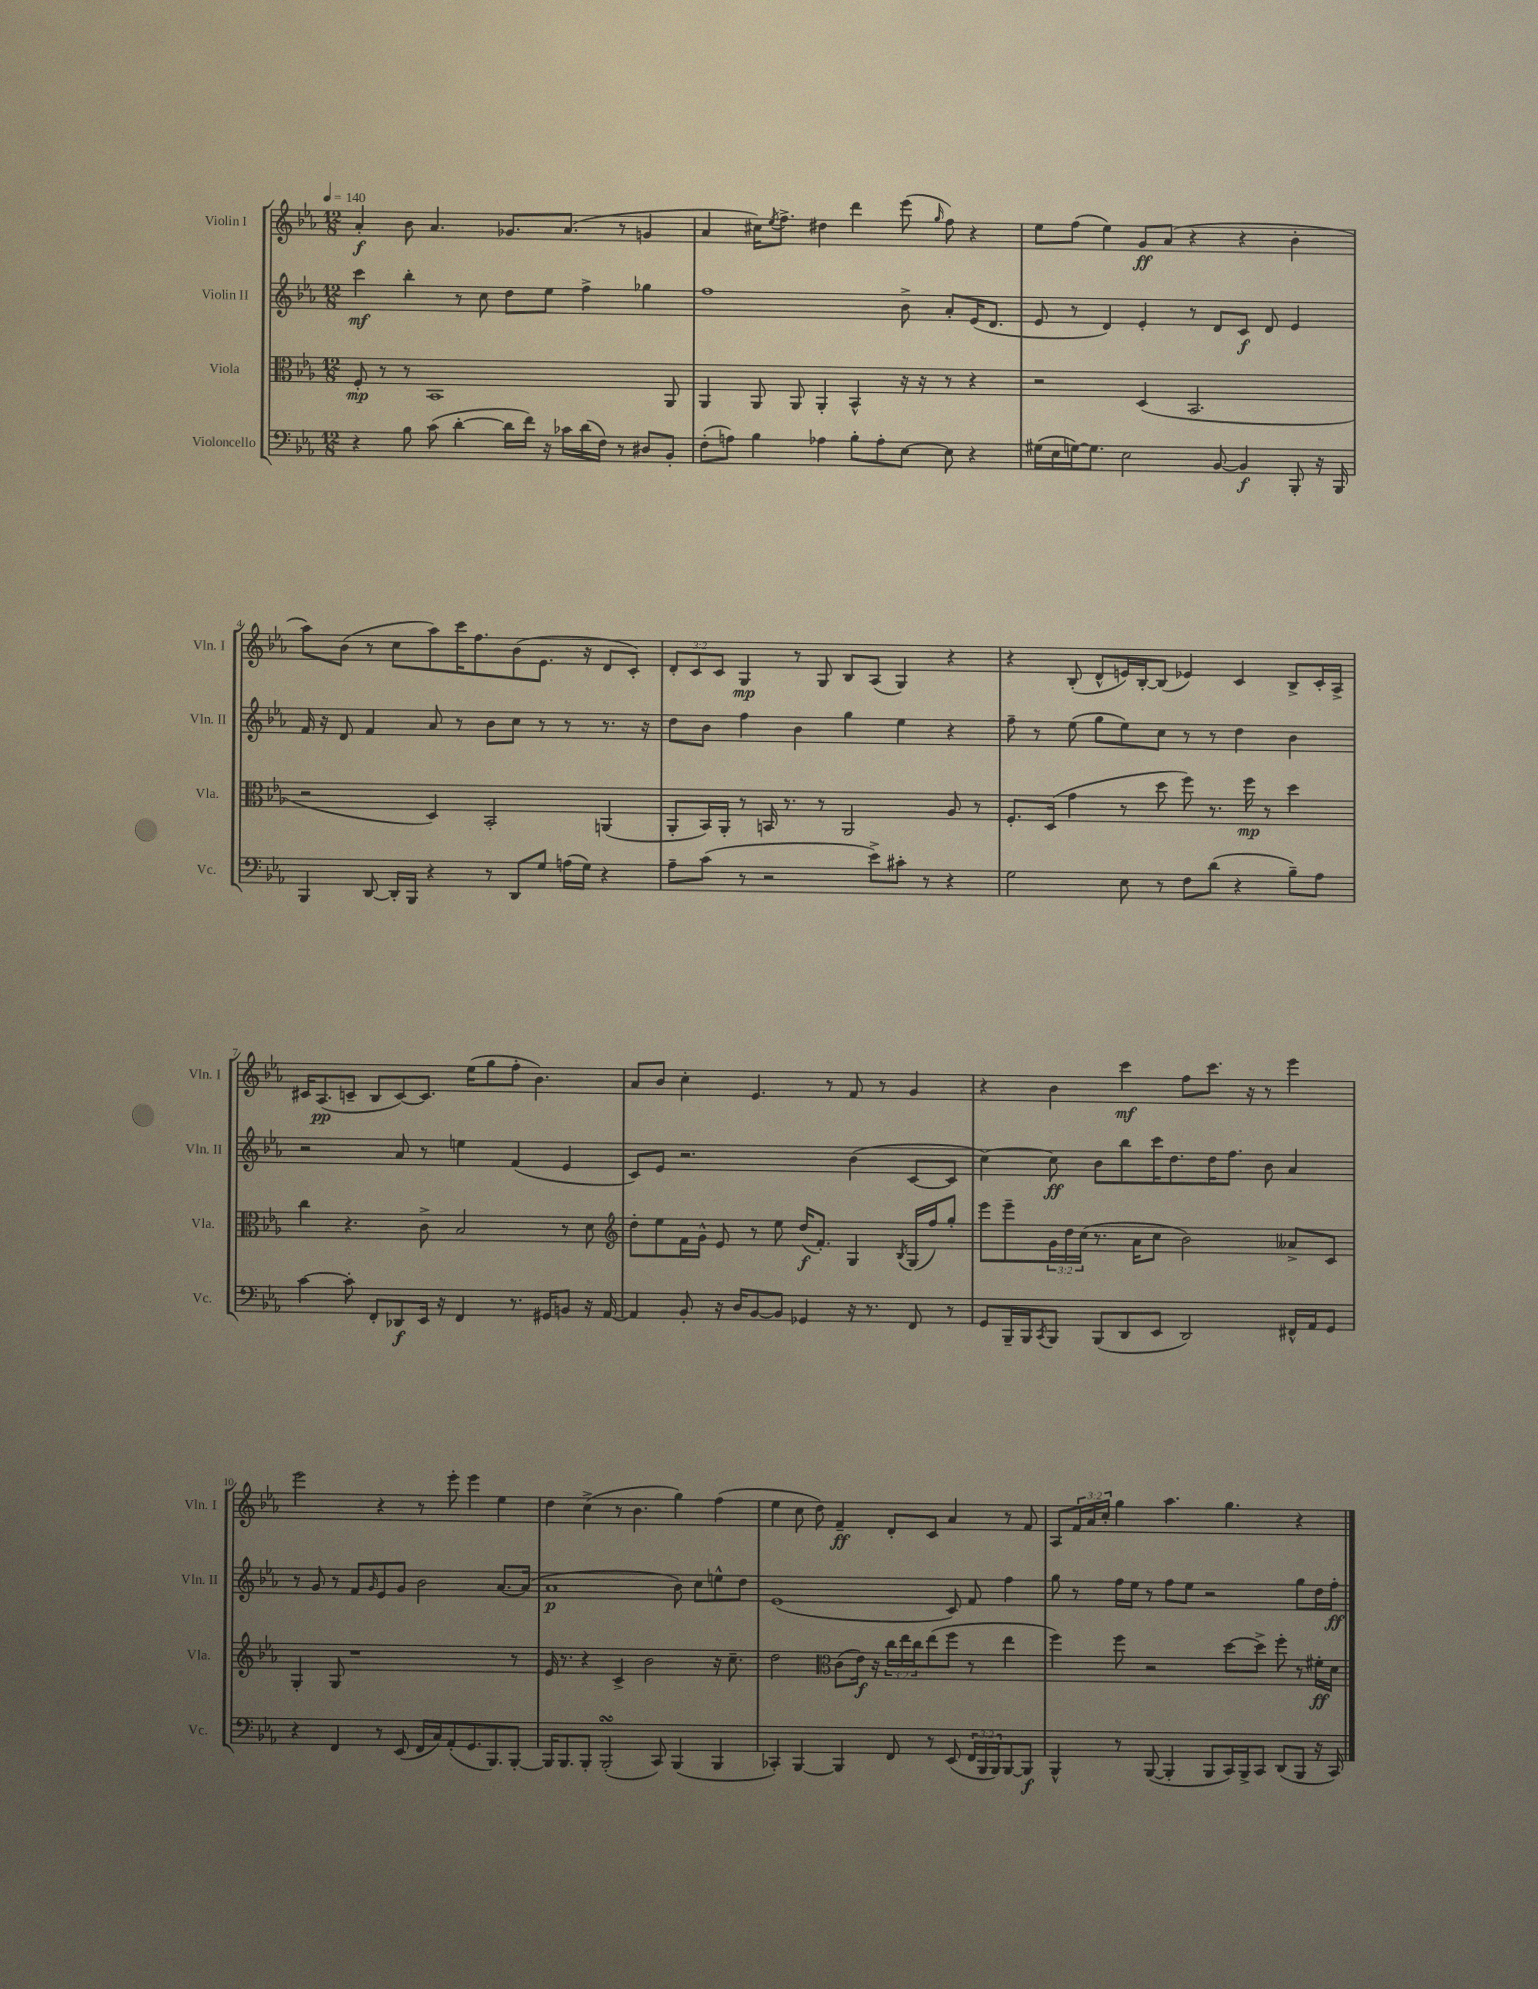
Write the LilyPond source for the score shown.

<<
\new StaffGroup <<
\new Staff = "s0" \with { instrumentName = "Violin I" shortInstrumentName = "Vln. I" } {
    \clef treble \key ees \major \numericTimeSignature \time 12/8 \override Staff.TupletNumber.text = #tuplet-number::calc-fraction-text \tempo 4 = 140
    aes'4-.\f bes'8 aes'4. ges'8. aes'8.( r8 g'4 |
    aes'4 cis''16) \acciaccatura { ees''8 } f''8.-> dis''4 d'''4 ees'''8( \grace { g''16 } f''8) r4 |
    ees''8 f''8( ees''4) g'8\ff aes'8( r4 r4 bes'4-. |
    aes''8) bes'8( r8 c''8 aes''8) c'''16 f''8. bes'8( ees'8. r16 d'8 c'8-.) |
    \tuplet 3/2 { d'8-. c'8 c'8 } g4\mp r8 g8 bes8 aes8( g4) r4 |
    r4 bes8-.( d'8-^ e'16) bes16~-. bes8( ees'4) c'4 bes8-> c'16-. aes16-> |
    cis'16 aes8.\pp( c'8-- bes8 c'8~) c'8. ees''16( g''8 f''8-. bes'4.) |
    aes'8 bes'8 c''4-. ees'4. r8 f'8 r8 g'4 |
    r4 bes'4 c'''4\mf f''8 c'''8. r16 r8 ees'''4 |
    ees'''2 r4 r8 ees'''8-. ees'''4 ees''4 |
    d''4 c''4->( r8 bes'4. g''4) f''4( |
    ees''4 c''8 d''8) f'4--\ff d'8-. c'8 aes'4 r8 f'8 |
    aes8 \tuplet 3/2 { f'16 aes'16 c''16-. } g''4 aes''4. g''4. r4 \bar "|." |
}
\new Staff = "s1" \with { instrumentName = "Violin II" shortInstrumentName = "Vln. II" } {
    \clef treble \key ees \major \numericTimeSignature \time 12/8
    c'''4\mf bes''4-. r8 c''8 d''8 ees''8 f''4-> ges''4 |
    f''1 bes'8-> aes'8-. ees'16( d'8. |
    ees'8 r8 d'4) ees'4-. r8 d'8 c'8\f d'8 ees'4 |
    f'16 r16 d'8 f'4 aes'8 r8 bes'8 c''8 r8 r8 r8. r16 |
    d''8 bes'8 f''4 bes'4 g''4 ees''4 r4 |
    f''8-- r8 ees''8( g''8 ees''8) c''8 r8 r8 d''4 bes'4 |
    r2 aes'8 r8 e''4 f'4( ees'4 |
    c'8) ees'8 r2. bes'4( c'8~ c'8 |
    c''4~) c''8\ff bes'8 bes''8 c'''16 d''8. d''16 f''8. bes'8 aes'4 |
    r8 g'8 r8 f'8 \grace { g'16 } ees'8 g'8 bes'2 aes'8.~ aes'16( |
    aes'1\p bes'8) c''8 e''8-^ d''8 |
    ees'1( c'8) f'8 f''4 |
    g''8 r8 f''16 ees''16 r8 f''8 ees''8 r2 g''8 d''16 f''16-.\ff \bar "|." |
}
\new Staff = "s2" \with { instrumentName = "Viola" shortInstrumentName = "Vla." } {
    \clef alto \key ees \major \numericTimeSignature \time 12/8 \override Staff.TupletNumber.text = #tuplet-number::calc-fraction-text
    f8-.\mp r8 r8 bes,1 aes,8 |
    aes,4 aes,8 aes,8 aes,4-. bes,4-^ r16 r16 r8 r4 |
    r2 d4( bes,2. |
    r2 d4) bes,2-. a,4( |
    aes,8-. bes,16) aes,16-. r8 b,16 r8. r8 aes,2 aes8 r8 |
    f8.-. d16( g'4 r8 d''8 f''8) r8. f''16\mp r8 d''4 |
    c''4 r4. c'8-> bes2 r8 d'8 |
    \clef treble d''8-. ees''8 f'16 g'16-^ ees'8 r8 ees''8 d''16\f( f'8.-.) g4 \acciaccatura { bes8 } g16( f''16) g''8-. |
    ees'''8 ees'''8-- \tuplet 3/2 { g'16 d''16 c''16( } r8. aes'16 c''8 bes'2) aeses'8-> c'8 |
    g4-. g8 r1 r8 |
    ees'16 r8. r4 c'4-> bes'2 r16 c''8.-- |
    d''2 \clef alto c'8( ees'16\f) r16 \tuplet 3/2 { c''16 ees''16 c''16 } ees''8( f''8 r8 ees''4 |
    f''4) f''8 r2 d''8~ d''8-> f''8-. r8 fis'16-.\ff d'16 \bar "|." |
}
\new Staff = "s3" \with { instrumentName = "Violoncello" shortInstrumentName = "Vc." } {
    \clef bass \key ees \major \numericTimeSignature \time 12/8 \override Staff.TupletNumber.text = #tuplet-number::calc-fraction-text
    r4 bes8 c'8( d'4~-. d'16 f'16) r16 ces'16 d'16( f16) r8 dis8 bes,8-. |
    f8-.( a8) bes4 aes4 bes8-. aes8-. ees8~ ees8 r4 |
    gis16( ees16 g16~) g8. ees2 bes,8~ bes,4\f bes,,8-. r16 bes,,16 |
    bes,,4 d,8~ d,16-. bes,,16 r4 r8 d,8 g8 a16( g16) r4 |
    aes8-- c'8( r8 r2 ees'8->) cis'8-. r8 r4 |
    g2 ees8 r8 f8 d'8( r4 bes8--) aes8 |
    c'4~ c'8-. f,8-. des,8\f ees,16 r16 f,4 r8. gis,16 b,8 r16 aes,16~ |
    aes,4 bes,8-. r16 d16 bes,8~ bes,8 ges,4 r16 r8. f,8 r8 |
    g,8 bes,,16-- bes,,16 \acciaccatura { c,8 } bes,,8 bes,,8( d,8 ees,8 d,2) fis,16-^ aes,16 g,8 |
    r4 f,4 r8 ees,8( f,16 c16) aes,8-.( g,8. bes,,8.) bes,,8~-. |
    bes,,16 bes,,8. bes,,8-. bes,,2-.\turn( c,8) bes,,4( bes,,4 |
    ces,4-.) bes,,4~ bes,,4 f,8 r8 ees,8( \tuplet 3/2 { f,16 bes,,16 bes,,16) } bes,,8~ bes,,8\f |
    bes,,4-^ r8 bes,,8~( bes,,4-. bes,,8 c,16) bes,,16-> c,8 d,8( bes,,8 r16 c,16) \bar "|." |
}
>>
>>
